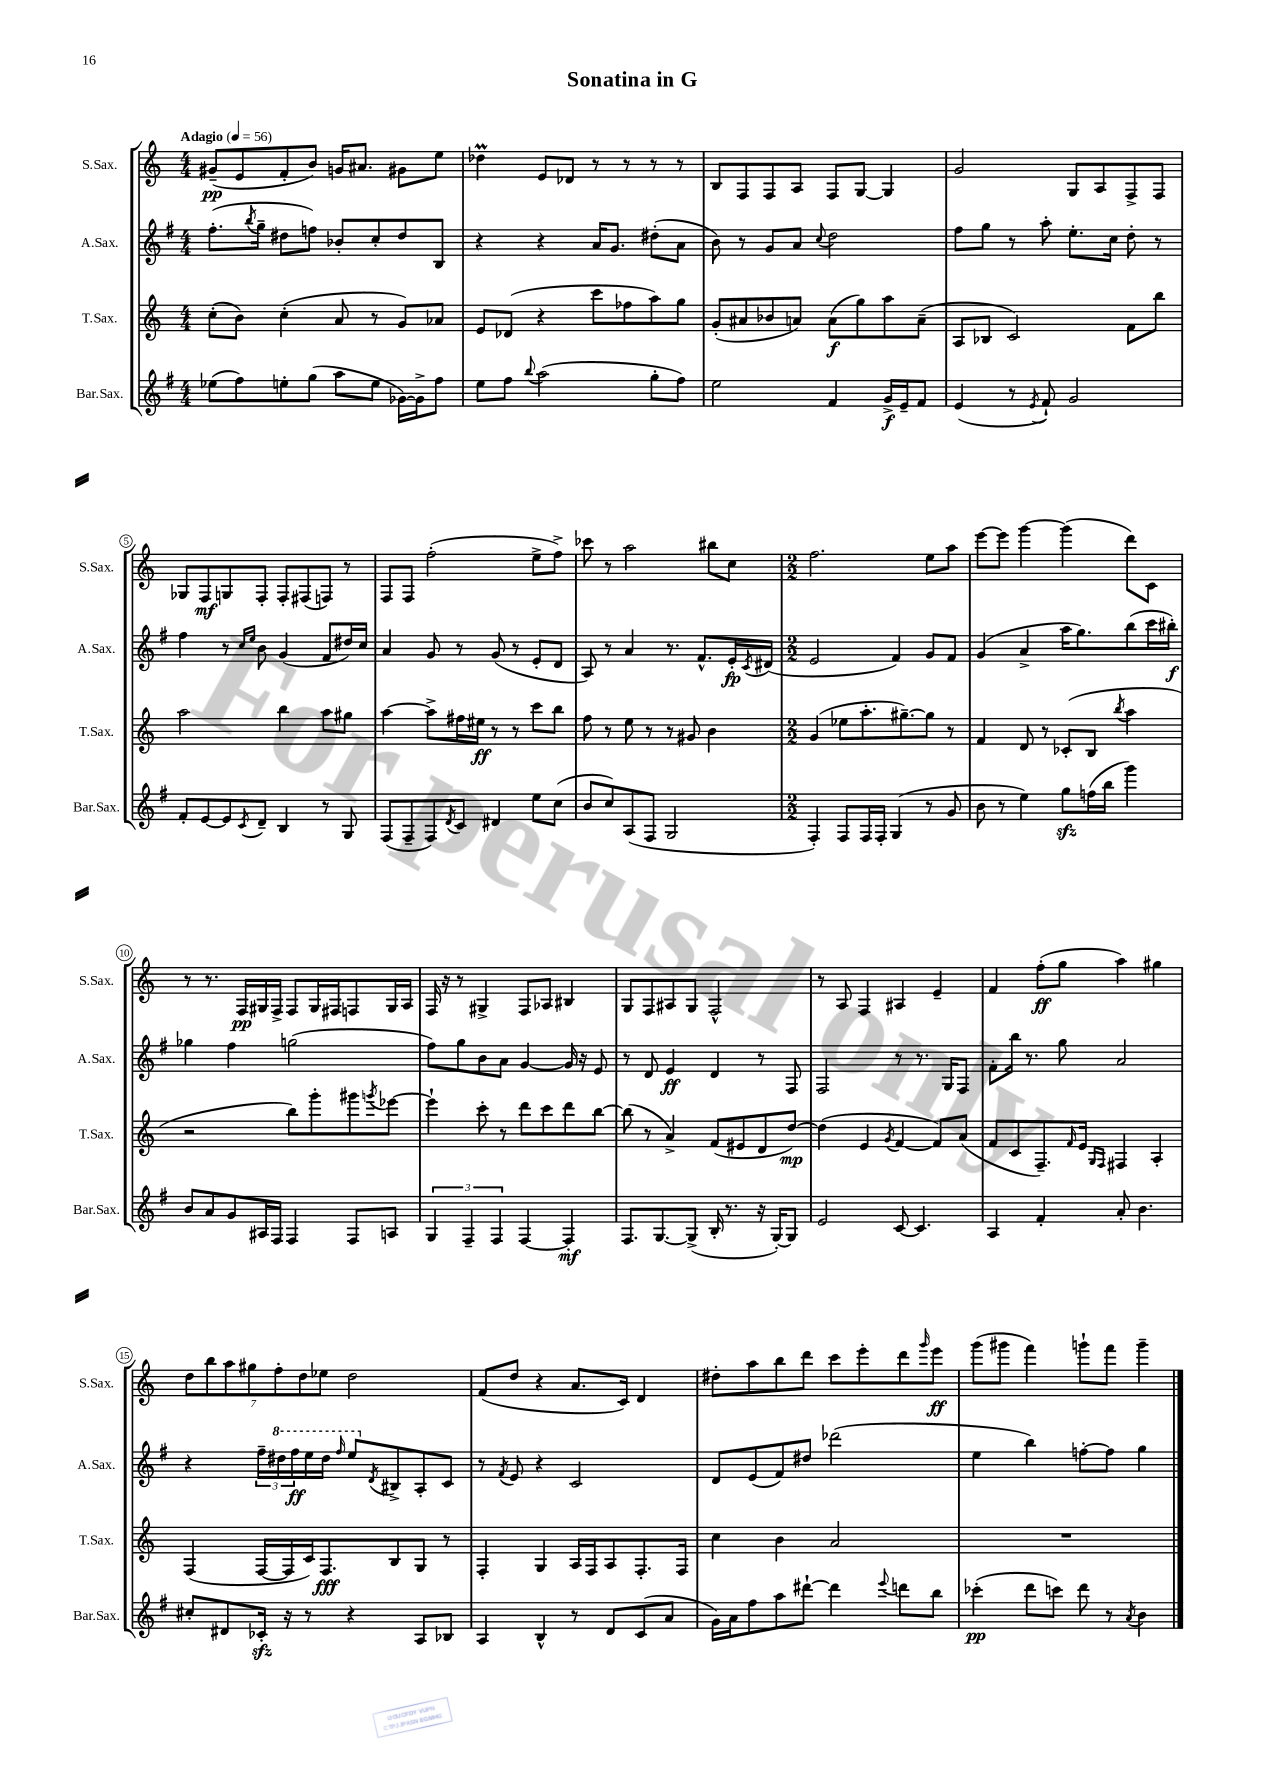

**kern	**dynam	**kern	**dynam	**kern	**dynam	**kern	**dynam
*part4	*part4	*part3	*part3	*part2	*part2	*part1	*part1
*staff4	*staff4	*staff3	*staff3	*staff2	*staff2	*staff1	*staff1
*I"Bar.Sax.	*	*I"T.Sax.	*	*I"A.Sax.	*	*I"S.Sax.	*
*I'Bar.Sax.	*	*I'T.Sax.	*	*I'A.Sax.	*	*I'S.Sax.	*
*clefG2	*	*clefG2	*	*clefG2	*	*clefG2	*
*k[f#]	*	*k[]	*	*k[f#]	*	*k[]	*
*M4/4	*	*M4/4	*	*M4/4	*	*M4/4	*
*MM56	*	*MM56	*	*MM56	*	*MM56	*
=1	=1	=1	=1	=1	=1	=1	=1
!	!	!	!	!	!	!LO:TX:a:B:t=Adagio	!
(8ee-X\L	.	(8cc'\L	.	(8.ff#'\L	.	(8g#X~/L	pp
8ff#\)	.	8b\J)	.	.	.	8e/	.
.	.	.	.	8qbb/	.	.	.
.	.	.	.	16gg~\Jk	.	.	.
8een'\	.	(4cc'\	.	8dd#X\L	.	8f'/	.
(8gg\J	.	.	.	8ffn\J)	.	8b/J)	.
8aa\L	.	8a/	.	8b-X'/L	.	16gn/KL	.
.	.	.	.	.	.	8.a#X/J	.
8ee\J	.	8r	.	8cc'/	.	.	.
[16g-X\LL)	.	8g/L)	.	8dd#/	.	8g#X\L	.
16g-^\J]	.	.	.	.	.	.	.
8ff#\J	.	8a-X/J	.	8B/J	.	8ee\J	.
=2	=2	=2	=2	=2	=2	=2	=2
8ee\L	.	8e/L	.	4r	.	4dd-XM\	.
8ff#\J	.	(8d-X/J	.	.	.	.	.
8qqbb/	.	.	.	.	.	.	.
(2aa\	.	4r	.	4r	.	8e/L	.
.	.	.	.	.	.	8d-X/J	.
.	.	8ccc\L	.	16a/KL	.	8r	.
.	.	.	.	8.g/J	.	.	.
.	.	8ff-X\	.	.	.	8r	.
8gg'\L	.	8aa\)	.	(8dd#X'\L	.	8r	.
8ff#\J)	.	8gg\J	.	8a\J	.	8r	.
=3	=3	=3	=3	=3	=3	=3	=3
2ee\	.	(8g'/L	.	8b\)	.	8B/L	.
.	.	8a#X/	.	8r	.	8F/	.
.	.	8b-X/	.	8g/L	.	8F/	.
.	.	8an/J)	.	8a/J	.	8A/J	.
.	.	.	.	8qqcc/	.	.	.
4f#/	.	(8a\L	f	2dd\	.	8F/L	.
.	.	8gg\)	.	.	.	[8G/J	.
16g^/LL	f	8aa\	.	.	.	4G/]	.
16e~/J	.	.	.	.	.	.	.
8f#/J	.	(8a~\J	.	.	.	.	.
=4	=4	=4	=4	=4	=4	=4	=4
(4e/	.	8A/L	.	8ff#\L	.	2g/	.
.	.	8B-X/J	.	8gg\J	.	.	.
8r	.	2c/)	.	8r	.	.	.
8qe/	.	.	.	.	.	.	.
8f#`/)	.	.	.	8aa'\	.	.	.
2g/	.	.	.	8.ee'\L	.	8G/L	.
.	.	.	.	.	.	8A/	.
.	.	.	.	16cc\Jk	.	.	.
.	.	8f\L	.	8dd'\	.	8F^/	.
.	.	8bb\J	.	8r	.	8F/J	.
!!LO:LB:g=z
=5	=5	=5	=5	=5	=5	=5	=5
8f#'/L	.	2aa\	.	4ff#\	.	8G-X/L	.
[8e/	.	.	.	.	.	8F/	mf
8e/]	.	.	.	8r	.	8Gn/	.
.	.	.	.	16qqcc/LL	.	.	.
8qc/	.	.	.	16qqee/JJ	.	.	.
8d~/J	.	.	.	8b\	.	8F'/J	.
4B/	.	4bb\	.	(4g/	.	8F'/L	.
.	.	.	.	.	.	(8F#X/	.
8r	.	8aa\L	.	8f#/L	.	8Fn/J)	.
8G/	.	8gg#X\J	.	16dd#X/L)	.	8r	.
.	.	.	.	16cc/JJ	.	.	.
=6	=6	=6	=6	=6	=6	=6	=6
(8F#/L	.	[4aa\	.	4a/	.	8F/L	.
8F#~/	.	.	.	.	.	8F/J	.
8F#/)	.	8aa^\L]	.	8g/	.	(2ff'\	.
8qd/	.	.	.	.	.	.	.
8c/J	.	16ff#X\L	.	8r	.	.	.
.	.	16ee#X\JJ	ff	.	.	.	.
4d#X/	.	8r	.	(8g/	.	.	.
.	.	8r	.	8r	.	.	.
8ee\L	.	8ccc\L	.	8e'/L	.	8ee^\L	.
(8cc\J	.	8bb\J	.	8d/J	.	8ff^\J)	.
=7	=7	=7	=7	=7	=7	=7	=7
8b/L	.	8ff\	.	8A/)	.	8ccc-X\	.
8cc/)	.	8r	.	8r	.	8r	.
(8A/	.	8ee\	.	4a/	.	2aa\	.
8F#/J	.	8r	.	.	.	.	.
2G/	.	8r	.	8.r	.	.	.
.	.	8g#X/	.	.	.	.	.
.	.	.	.	8.f#^^/L	.	.	.
.	.	4b\	.	.	.	8bb#X\L	.
.	.	.	.	16e'/L	fp	8cc\J	.
.	.	.	.	8qc/	.	.	.
.	.	.	.	(16d#X/JJ	.	.	.
=8	=8	=8	=8	=8	=8	=8	=8
*M2/2	*	*M2/2	*	*M2/2	*	*M2/2	*
4F#'/)	.	(4g/	.	2e/	.	2.ff\	.
8F#/L	.	8ee-X\L	.	.	.	.	.
16F#/L	.	8.aa'\	.	.	.	.	.
16F#'/JJ	.	.	.	.	.	.	.
(4G/	.	.	.	4f#/)	.	.	.
.	.	[8.gg#X~\)	.	.	.	.	.
8r	.	8gg#\J]	.	8g/L	.	8ee\L	.
8g/	.	8r	.	8f#/J	.	8aa\J	.
=9	=9	=9	=9	=9	=9	=9	=9
8b\	.	4f/	.	(4g/	.	[8eee\L	.
8r	.	.	.	.	.	8eee\J]	.
4ee\)	.	8d/	.	4a^/	.	[4ggg\	.
.	.	8r	.	.	.	.	.
8ggzz\L	.	(8c-X'/L	.	16aa\KL	.	(4ggg\]	.
.	.	.	.	8.gg\)	.	.	.
(16ffn\L	.	8B/J	.	.	.	.	.
16bb\JJ	.	.	.	.	.	.	.
.	.	8qbb/	.	.	.	.	.
4ggg\)	.	4aa\	.	(8bb\	.	8ddd\L)	.
.	.	.	.	16ccc\L	.	8c\J	.
.	.	.	.	16bb#X'\JJ)	f	.	.
!!LO:LB:g=z
=10	=10	=10	=10	=10	=10	=10	=10
8b/L	.	2r	.	4gg-X\	.	8r	.
8a/	.	.	.	.	.	8.r	.
8g/	.	.	.	4ff#\	.	.	.
.	.	.	.	.	.	16F/LL	pp
16A#X/L	.	.	.	.	.	16G#X/	.
16F#/JJ	.	.	.	.	.	16F^/JJ	.
4F#/	.	8bb\L)	.	(2ggn\	.	8F/L	.
.	.	8ggg'\	.	.	.	16G#/L	.
.	.	.	.	.	.	16F#X/J	.
8F#/L	.	8ggg#X\	.	.	.	8Fn/	.
.	.	8qgggn/	.	.	.	.	.
8An/J	.	[8eee-X\J	.	.	.	16G#/L	.
.	.	.	.	.	.	16A/JJ	.
=11	=11	=11	=11	=11	=11	=11	=11
6G/	.	4eee-`\]	.	8ff#\L)	.	16F/	.
.	.	.	.	.	.	16r	.
.	.	.	.	8gg\	.	8r	.
6F#~/	.	.	.	.	.	.	.
.	.	8ccc'\	.	8b\	.	4G#X^/	.
6F#/	.	.	.	.	.	.	.
.	.	8r	.	8a\J	.	.	.
[4F#/	.	8ddd\L	.	[4g/	.	8F/L	.
.	.	8ccc\	.	.	.	8A-X/J	.
4F#'/]	mf	8ddd\	.	16g/]	.	4B#X/	.
.	.	.	.	16r	.	.	.
.	.	[8bb\J	.	8e/	.	.	.
=12	=12	=12	=12	=12	=12	=12	=12
8.F#/L	.	(8bb\]	.	8r	.	8G/L	.
.	.	8r	.	8d/	.	8F/	.
[8.G/	.	.	.	.	.	.	.
.	.	4a^/)	.	4e/	ff	8A#X/	.
(8G^/J]	.	.	.	.	.	8G/J	.
16B'/	.	(8f/L	.	4d/	.	2F^^/	.
8.r	.	.	.	.	.	.	.
.	.	8e#X/	.	.	.	.	.
16r	.	8d/	.	8r	.	.	.
[16G'/KL)	.	.	.	.	.	.	.
8G/J]	.	[8dd/J)	mp	8F#/	.	.	.
=13	=13	=13	=13	=13	=13	=13	=13
2e/	.	(4dd\]	.	2F#/	.	8r	.
.	.	.	.	.	.	8A/	.
.	.	4e/	.	.	.	4F/	.
.	.	8qg/	.	.	.	.	.
[8c/	.	[4f/	.	8r	.	4A#X/	.
4.c/]	.	.	.	8.r	.	.	.
.	.	8f/L])	.	.	.	4e~/	.
.	.	.	.	16G/KL	.	.	.
.	.	(8a/J	.	8F#/J	.	.	.
=14	=14	=14	=14	=14	=14	=14	=14
4A/	.	8f/L	.	8f#'\L	.	4f/	.
.	.	8c/	.	16bb\Jk	.	.	.
.	.	.	.	8.r	.	.	.
4f#'/	.	8.F~/)	.	.	.	(8ff'\L	ff
.	.	.	.	8gg\	.	8gg\J	.
.	.	16qqf/	.	.	.	.	.
.	.	16e/Jk	.	.	.	.	.
.	.	16qqG/LL	.	.	.	.	.
.	.	16qqF/JJ	.	.	.	.	.
8a'/	.	4F#X/	.	2a/	.	4aa\)	.
4.b\	.	.	.	.	.	.	.
.	.	4A'/	.	.	.	4gg#X\	.
!!LO:LB:g=z
=15	=15	=15	=15	=15	=15	=15	=15
8cc#X'/L	.	(4F/	.	4r	.	14dd\L	.
.	.	.	.	.	.	14bb\	.
8d#X/	.	.	.	.	.	.	.
.	.	.	.	.	.	14aa\	.
.	.	.	.	.	.	14gg#X\	.
16c-Xzz'/Jk	.	[16F/LL	.	24ff#~\LL	.	.	.
.	.	.	.	.	.	14ff'\	.
*	*	*	*	*8va	*	*	*
.	.	.	.	24ddd#X\	.	.	.
16r	.	16F/]	.	.	.	.	.
.	.	.	.	24fff#\	ff	.	.
.	.	.	.	.	.	14dd\	.
8r	.	16c/J)	.	16eee\	.	.	.
.	.	.	.	.	.	14ee-X\J	.
.	.	8.F/	fff	16ddd#\JJ	.	.	.
.	.	.	.	16qqfff#/	.	.	.
4r	.	.	.	8eee/L	.	2dd\	.
*	*	*	*	*X8va	*	*	*
.	.	.	.	8qd/	.	.	.
.	.	8B/	.	8B#X^/	.	.	.
8A/L	.	8G/J	.	8A'/	.	.	.
8B-X/J	.	8r	.	8c/J	.	.	.
=16	=16	=16	=16	=16	=16	=16	=16
4A/	.	4F'/	.	8r	.	(8f/L	.
.	.	.	.	8qf#/	.	.	.
.	.	.	.	8e/	.	8dd/J	.
4B^^/	.	4G/	.	4r	.	4r	.
8r	.	16A/LL	.	2c/	.	8.a/L	.
.	.	16F/J	.	.	.	.	.
8d/L	.	8A/	.	.	.	.	.
.	.	.	.	.	.	16c/Jk)	.
(8c/	.	8.F'/	.	.	.	4d/	.
8a/J	.	.	.	.	.	.	.
.	.	16F/Jk	.	.	.	.	.
=17	=17	=17	=17	=17	=17	=17	=17
16g\LL)	.	4cc\	.	8d/L	.	8dd#X'\L	.
16a\J	.	.	.	.	.	.	.
8ff#\	.	.	.	(8e/	.	8aa\	.
8aa\	.	4b\	.	8f#/)	.	8bb\	.
[8ddd#X`\J	.	.	.	8dd#X/J	.	8ddd\J	.
4ddd#\]	.	2a/	.	(2ddd-X\	.	8ccc\L	.
.	.	.	.	.	.	8eee'\	.
8qqeee/	.	.	.	.	.	.	.
8dddn\L	.	.	.	.	.	8ddd\	.
.	.	.	.	.	.	16qqggg/	.
8bb\J	.	.	.	.	.	8eee\J	ff
=18	=18	=18	=18	=18	=18	=18	=18
(4ccc-X'\	pp	1r	.	4ee\	.	(8ggg\L	.
.	.	.	.	.	.	8ggg#X\J	.
8ddd\L	.	.	.	4bb\)	.	4fff\)	.
8cccn\J)	.	.	.	.	.	.	.
8ddd\	.	.	.	[8ffn'\L	.	8gggn`\L	.
8r	.	.	.	8ff\J]	.	8fff\J	.
8qa/	.	.	.	.	.	.	.
4b\	.	.	.	4gg\	.	4ggg~\	.
==	==	==	==	==	==	==	==
*-	*-	*-	*-	*-	*-	*-	*-
